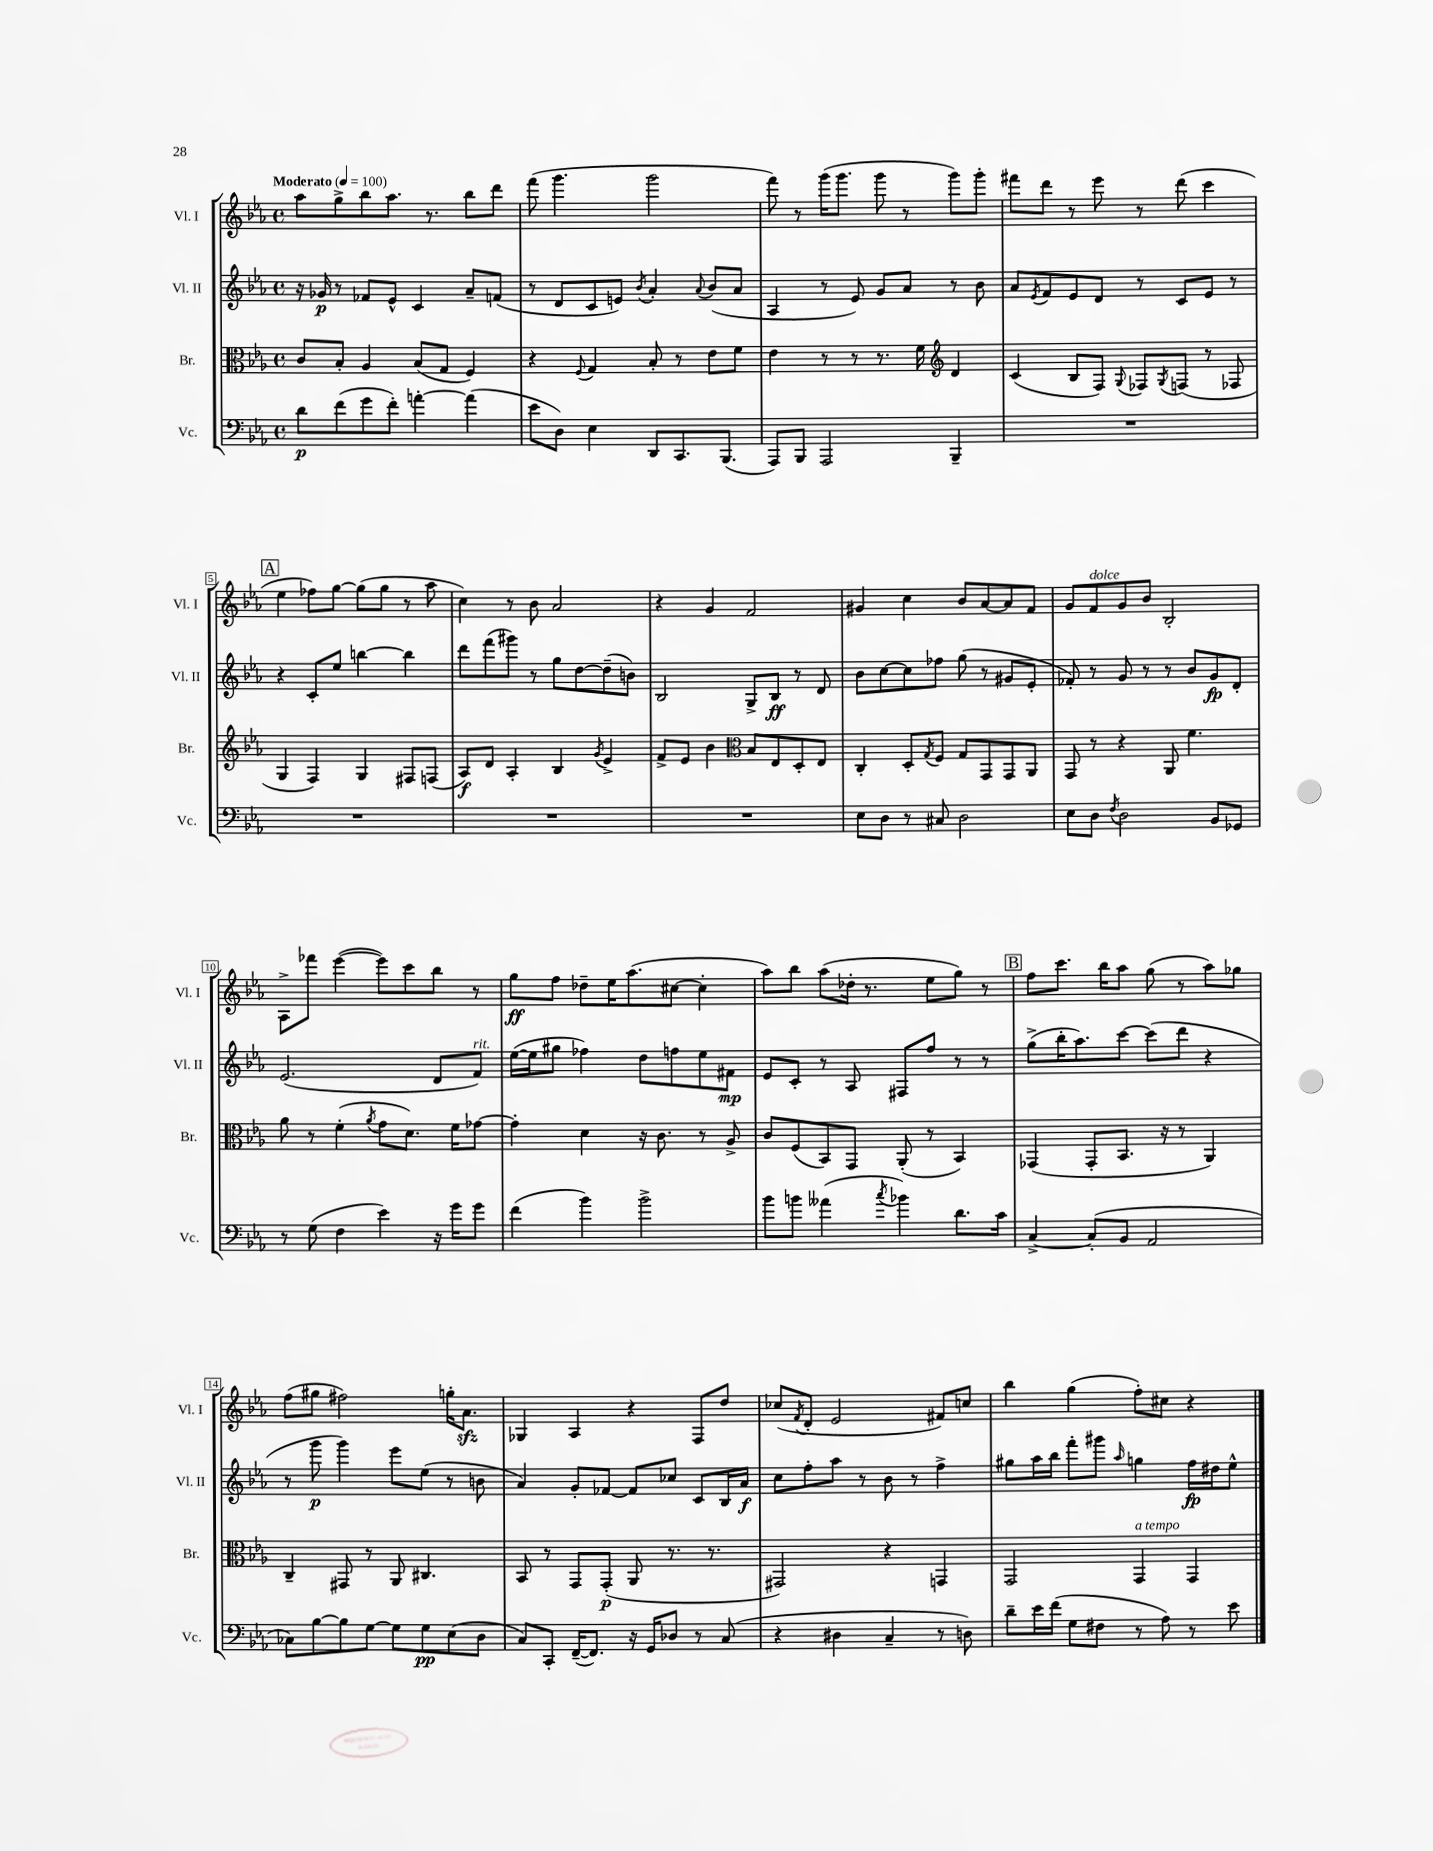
<<
\new StaffGroup <<
\new Staff = "s0" \with { instrumentName = "Vl. I" shortInstrumentName = "Vl. I" } {
    \clef treble \key ees \major \defaultTimeSignature \time 4/4 \tempo "Moderato" 4 = 100
    aes''8 g''8-> bes''8 aes''8. r8. bes''8 d'''8 |
    f'''8( g'''4. g'''2 |
    f'''8) r8 g'''16( g'''8. g'''8 r8 g'''8) g'''8-. |
    fis'''8 d'''8 r8 ees'''8 r8 d'''8( c'''4 |
    \mark \markup { \box "A" } ees''4 fes''8) g''8~ g''8( g''8 r8 aes''8 |
    c''4) r8 bes'8 aes'2 |
    r4 g'4 f'2 |
    gis'4 c''4 bes'8 aes'8~ aes'8 f'8 |
    g'8 f'8^\markup { \italic "dolce" } g'8 bes'8 bes2-. |
    aes8-> fes'''8 ees'''4~( ees'''8) c'''8 bes''8 r8 |
    g''8\ff f''8 des''8-- ees''16 aes''8.( cis''8~ cis''4-. |
    aes''8) bes''8 aes''8( des''16-. r8. ees''8 g''8) r8 |
    \mark \markup { \box "B" } f''8 c'''8. bes''16 aes''8 g''8( r8 aes''8) ges''8 |
    f''8( gis''8 fis''2) g''16-. aes'8.\sfz |
    ges4 aes4 r4 f8 d''8 |
    ces''8( \acciaccatura { f'8 } d'8-. ees'2 fis'8) c''8 |
    bes''4 g''4( f''8-.) cis''8 r4 \bar "|." |
}
\new Staff = "s1" \with { instrumentName = "Vl. II" shortInstrumentName = "Vl. II" } {
    \clef treble \key ees \major \defaultTimeSignature \time 4/4
    r16 ges'16\p r8 fes'8 ees'8-^ c'4 aes'8-- f'8( |
    r8 d'8 c'8 e'8) \acciaccatura { bes'8 } aes'4-. \appoggiatura { aes'8 } bes'8( aes'8 |
    aes4 r8 ees'8) g'8 aes'8 r8 bes'8 |
    aes'8 \acciaccatura { ees'8 } f'8 ees'8 d'8 r8 c'8 ees'8 r8 |
    \mark \markup { \box "A" } r4 c'8-. ees''8 b''4~ b''4 |
    d'''8 f'''8( gis'''8) r8 g''8 d''8~ d''8--( b'8) |
    bes2 g8-> bes8\ff r8 d'8 |
    bes'8 c''8~ c''8 fes''8 g''8( r8 gis'8 ees'8-. |
    fes'8-.) r8 g'8 r8 r8 bes'8 g'8\fp d'8-. |
    ees'2.( d'8 f'8^\markup { \italic "rit." }) |
    ees''16~( ees''16 gis''8 fes''4) d''8 f''8 ees''8 fis'8\mp |
    ees'8 c'8-. r8 aes8 fis8 f''8 r8 r8 |
    \mark \markup { \box "B" } g''8->( bes''16-. aes''8.) c'''8~ c'''8( d'''8 r4 |
    r8 g'''8\p g'''4) ees'''8 ees''8( r8 b'8 |
    aes'4) g'8-. fes'8~ fes'8 ces''8 c'8 bes16 aes'16\f |
    c''8 f''8-. aes''8 r8 bes'8 r8 f''4-> |
    gis''8 aes''16 bes''16 f'''8-. gis'''8 \grace { aes''16 } g''4 f''16\fp dis''16 ees''8-^ \bar "|." |
}
\new Staff = "s2" \with { instrumentName = "Br." shortInstrumentName = "Br." } {
    \clef alto \key ees \major \defaultTimeSignature \time 4/4
    c'8 bes8-. aes4 bes8( g8 f4) |
    r4 \appoggiatura { f8 } g4 bes8-. r8 ees'8 f'8 |
    ees'4 r8 r8 r8. f'16 \clef treble d'4 |
    c'4( bes8 f8) \appoggiatura { g8 } fes8 \acciaccatura { g8 } f8( r8 fes8 |
    \mark \markup { \box "A" } g4 f4) g4 fis8 f8( |
    aes8\f) d'8 aes4-. bes4 \acciaccatura { g'8 } ees'4-> |
    f'8-> ees'8 bes'4 \clef alto bes8 ees8 d8-. ees8 |
    c4-. d8-. \acciaccatura { g8 } f8 g8 g,8 g,8 aes,8 |
    g,8 r8 r4 aes,8 f'4. |
    aes'8 r8 f'4-.( \acciaccatura { aes'8 } g'8 d'8.) f'16 ges'8~ |
    ges'4-. d'4 r16 c'8. r8 aes8-> |
    c'8 f8( bes,8) g,8 aes,8-.( r8 bes,4) |
    \mark \markup { \box "B" } ges,4( ges,8-. bes,8. r16 r8 aes,4) |
    c4-- gis,8 r8 aes,8 cis4. |
    bes,8 r8 g,8 g,8-.\p( aes,8 r8. r8. |
    gis,2) r4 g,4 |
    g,2 g,4^\markup { \italic "a tempo" } g,4 \bar "|." |
}
\new Staff = "s3" \with { instrumentName = "Vc." shortInstrumentName = "Vc." } {
    \clef bass \key ees \major \defaultTimeSignature \time 4/4
    d'8\p f'8( g'8 f'8-.) a'4~-. a'4( |
    ees'8 d8) ees4 d,8 c,8. bes,,8.( |
    aes,,8) bes,,8 aes,,2 bes,,4-- |
    R1 |
    \mark \markup { \box "A" } R1 |
    R1 |
    R1 |
    ees8 d8 r8 cis8 d2 |
    ees8 d8 \acciaccatura { f8 } d2 bes,8 ges,8 |
    r8 g8( f4 ees'4) r16 g'16 g'8 |
    f'4( bes'4) bes'2-> |
    bes'8 b'8 aeses'4( \acciaccatura { c''8 } bes'4) d'8. c'16 |
    \mark \markup { \box "B" } c4~-> c8-.( bes,8 aes,2 |
    ces8) bes8~ bes8 g8~ g8 g8\pp ees8( d8 |
    c8) c,8-. f,16~--( f,8.) r16 g,16 des8 r8 c8( |
    r4 dis4 c4-- r8 d8) |
    d'8-- ees'16 f'16( g8 fis8 r8 aes8) r8 ees'8 \bar "|." |
}
>>
>>
\layout { \context { \Score \override BarNumber.stencil = #(make-stencil-boxer 0.1 0.3 ly:text-interface::print) } }
